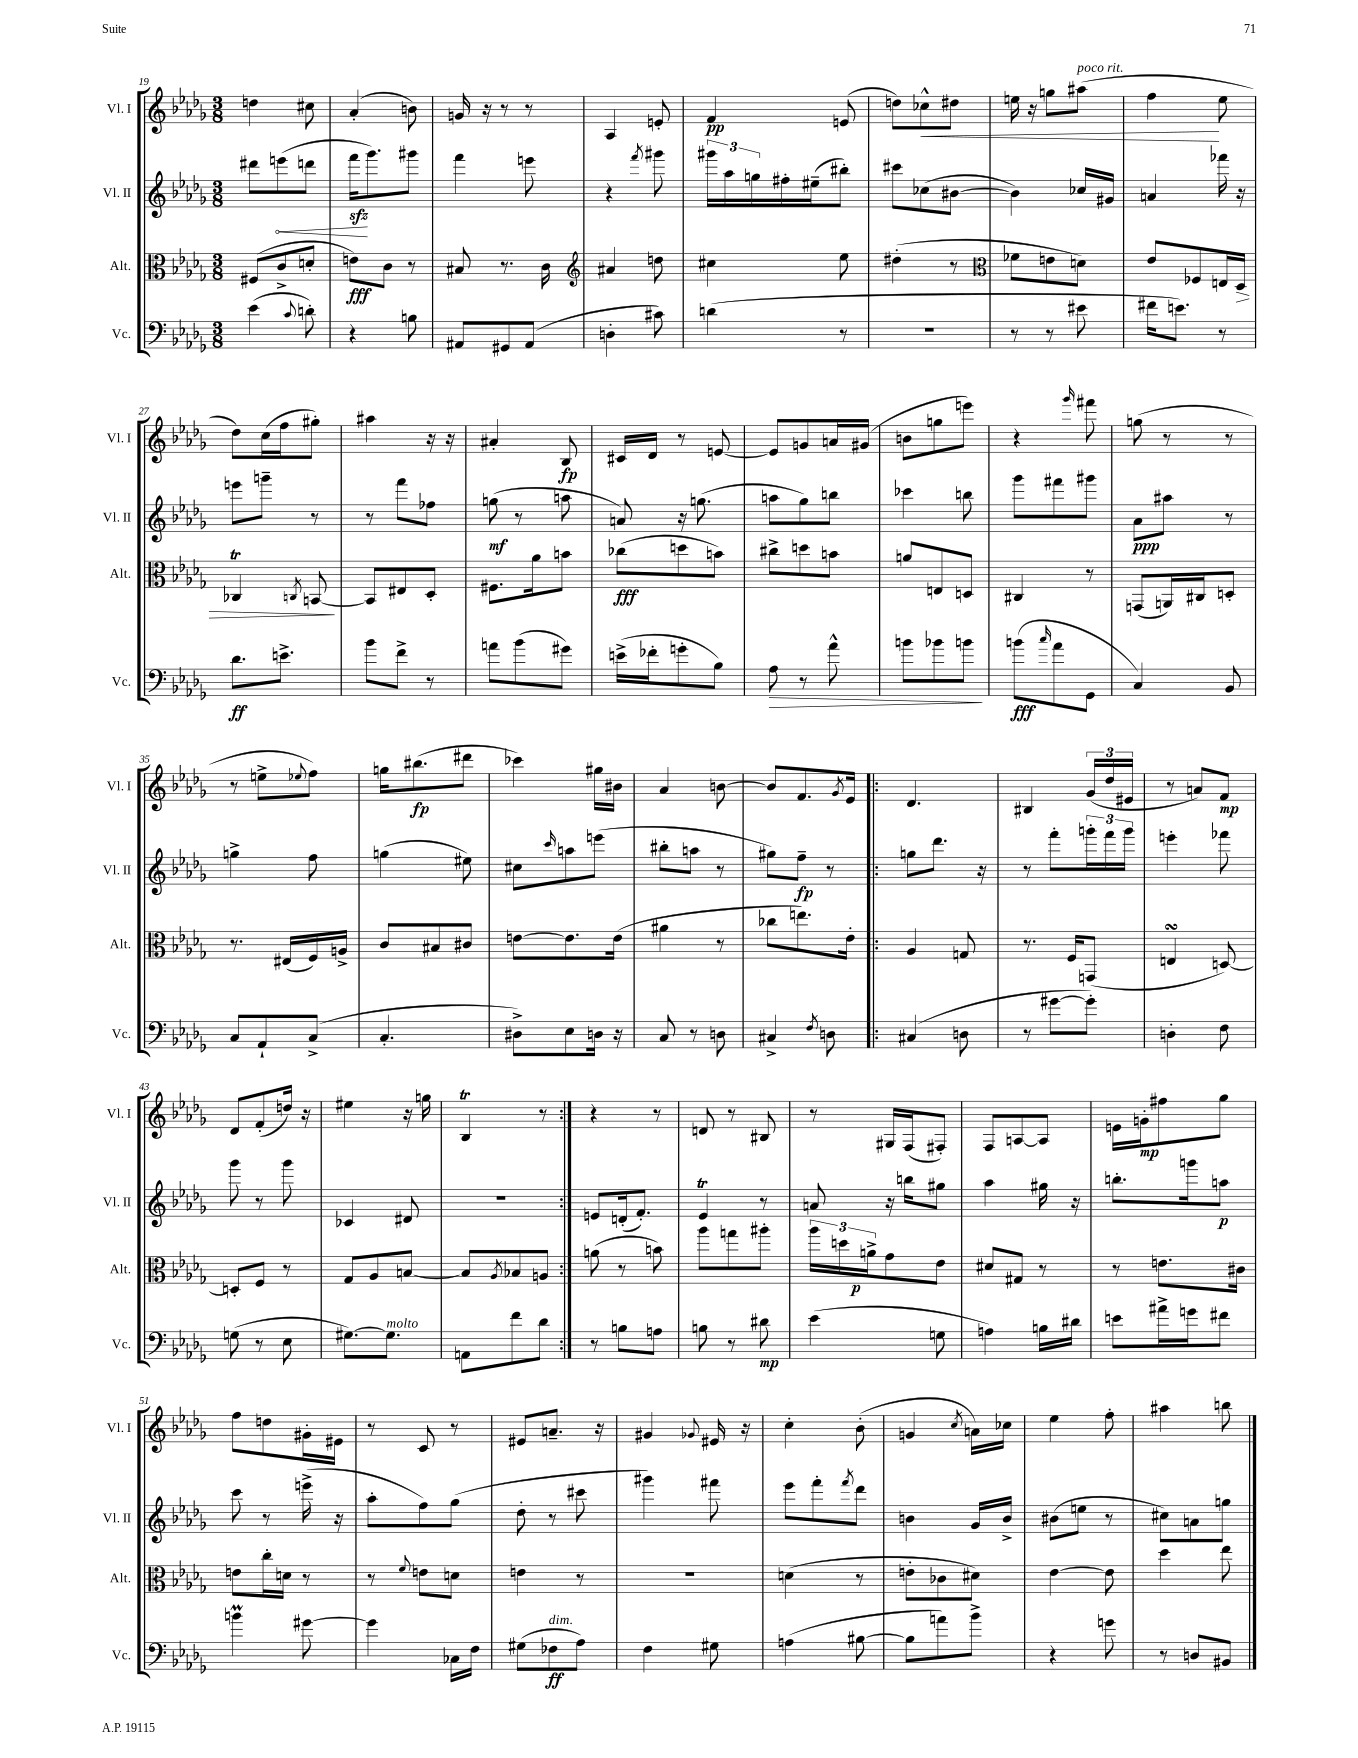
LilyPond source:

<<
\new StaffGroup <<
\new Staff = "s0" \with { instrumentName = "Vl. I" shortInstrumentName = "Vl. I" } {
    \clef treble \key des \major \numericTimeSignature \time 3/8
    d''4 cis''8 |
    aes'4-.( b'8) |
    g'16 r16 r8 r8 |
    aes4 e'8-. |
    f'4\pp e'8( |
    d''8) ces''8-^\< dis''8 |
    e''16 r16 g''8 ais''8^\markup { \italic "poco rit." }( |
    f''4\! ees''8 |
    des''8) c''16( f''16 gis''8-.) |
    ais''4 r16 r16 |
    ais'4-. bes8\fp |
    cis'16 des'16 r8 e'8~ |
    e'8 g'8 a'16 gis'16( |
    b'8 g''8 e'''8) |
    r4 \grace { ges'''16 } fis'''8 |
    g''8( r8 r8 |
    r8 e''8-> \appoggiatura { ees''8 } f''8) |
    g''16 bis''8.\fp( dis'''8 |
    ces'''4) gis''16 bis'16 |
    aes'4 b'8~ |
    b'8 f'8. \acciaccatura { ges'8 } ees'16 |
    \repeat volta 2 { des'4. |
    bis4 \tuplet 3/2 { ges'16( des''16 eis'16 } |
    r8 a'8) f'8\mp |
    des'8 f'8-.( d''16) r16 |
    eis''4 r16 g''16 |
    bes4\trill r8 | }
    r4 r8 |
    d'8 r8 bis8 |
    r8 gis16 f16( fis8-.) |
    f8 a8~ a8 |
    e'16 g'16-.\mp fis''8 ges''8 |
    f''8 d''8 gis'16-. eis'16 |
    r8 c'8 r8 |
    eis'8 a'8.-- r16 |
    gis'4 \appoggiatura { ges'8 } eis'16 r16 |
    c''4-. bes'8-.( |
    g'4 \acciaccatura { c''8 } a'16) ces''16 |
    ees''4 f''8-. |
    ais''4 b''8 \bar "|." |
}
\new Staff = "s1" \with { instrumentName = "Vl. II" shortInstrumentName = "Vl. II" } {
    \clef treble \key des \major \numericTimeSignature \time 3/8
    dis'''8 \once \override Hairpin.circled-tip = ##t e'''8\<( d'''8 |
    f'''16\sfz\! ges'''8.) gis'''8 |
    f'''4 e'''8 |
    r4 \acciaccatura { f'''8 } gis'''8 |
    \tuplet 3/2 { gis'''16 aes''16 g''16 } fis''16-. eis''16--( bis''8-.) |
    cis'''8 ces''8( bis'8~ |
    bis'4) ces''16 gis'16 |
    a'4 fes'''16 r16 |
    e'''8 g'''8-- r8 |
    r8 f'''8 fes''8 |
    g''8\mf( r8 a''8 |
    a'8) r16 g''8.( |
    a''8 ges''8) b''8 |
    ces'''4 b''8 |
    ges'''8 fis'''8 gis'''8 |
    aes'8\ppp ais''8 r8 |
    g''4-> f''8 |
    g''4( eis''8) |
    cis''8 \grace { c'''16 } a''8 e'''8( |
    bis''8-. a''8 r8 |
    gis''8) f''8--\fp r8 |
    \repeat volta 2 { g''8 des'''8. r16 |
    r8 f'''8-. \tuplet 3/2 { g'''16-. f'''16 g'''16 } |
    e'''4-. fes'''8 |
    ges'''8 r8 ges'''8 |
    ces'4 dis'8 |
    R4. | }
    e'8 d'16-.( f'8.-.) |
    ees'4\trill r8 |
    a'8 r16 b''16 gis''8 |
    aes''4 gis''16 r16 |
    b''8.-. g'''16 a''8\p |
    c'''8 r8 e'''16->( r16 |
    aes''8-. f''8) ges''8( |
    des''8-. r8 cis'''8 |
    gis'''4) fis'''8 |
    ees'''8 f'''8-. \acciaccatura { f'''8 } des'''8 |
    b'4 ges'16 b'16-> |
    bis'8( e''8 r8 |
    cis''8) a'8 g''8 \bar "|." |
}
\new Staff = "s2" \with { instrumentName = "Alt." shortInstrumentName = "Alt." } {
    \clef alto \key des \major \numericTimeSignature \time 3/8
    fis8( c'8-> d'8-. |
    e'8\fff) c'8 r8 |
    bis8 r8. c'16 |
    \clef treble ais'4 d''8 |
    cis''4 ees''8 |
    dis''4-.( r8 |
    \clef alto fes'8 e'8 d'8) |
    ees'8 fes8 e16 des16\> |
    ces4\trill \acciaccatura { c8 } b,8~\! |
    b,8 eis8 des8-. |
    fis8. aes'16 b'8 |
    ces''8\fff( d''8 b'8) |
    cis''8-> d''8 b'8 |
    a'8 e8 d8 |
    cis4 r8 |
    g,8( a,16) cis16 d8-. |
    r8. eis16( f16) a16-> |
    c'8 bis8 cis'8 |
    e'8~ e'8. e'16( |
    ais'4 r8 |
    ces''8 e''8.) ees'16-. |
    \repeat volta 2 { aes4 g8 |
    r8. f16 g,8( |
    e4\turn d8~) |
    d8-. f8 r8 |
    ges8 aes8 b8~ |
    b8 \acciaccatura { aes8 } bes8 a8 | }
    a'8( r8 b'8) |
    aes''8 g''8 ais''8-. |
    \tuplet 3/2 { aes''16 d''16 a'16->\p } ges'8 ees'8 |
    dis'8 gis8 r8 |
    r8 e'8. cis'16 |
    e'8 c''16-. d'16 r8 |
    r8 \appoggiatura { f'8 } e'8 d'8 |
    e'4 r8 |
    R4. |
    d'4( r8 |
    e'8-. ces'8 dis'8) |
    ees'4~ ees'8 |
    des''4 ees''8 \bar "|." |
}
\new Staff = "s3" \with { instrumentName = "Vc." shortInstrumentName = "Vc." } {
    \clef bass \key des \major \numericTimeSignature \time 3/8
    ees'4( \appoggiatura { c'8 } d'8-.) |
    r4 b8 |
    ais,8 gis,8 ais,8( |
    d4-. cis'8) |
    d'4( r8 |
    R4. |
    r8 r8 eis'8 |
    fis'16 e'8.) r8 |
    des'8.\ff e'8.-> |
    bes'8 f'8-> r8 |
    a'8 bes'8( gis'8) |
    e'16->( fes'16-. g'8-. bes8) |
    aes8\> r8 aes'8-^ |
    b'8 bes'8 b'8\! |
    b'8\fff( \grace { c''16 } aes'8 ges,8 |
    c4) bes,8 |
    c8 aes,8-! c8->( |
    c4.-. |
    dis8->) ees8 d16 r16 |
    c8 r8 d8 |
    cis4-> \acciaccatura { f8 } d8 |
    \repeat volta 2 { cis4( d8 |
    r8 gis'8~ gis'8-.) |
    d4-. f8 |
    g8( r8 ees8 |
    gis8.~) gis8.^\markup { \italic "molto" } |
    a,8 f'8 des'8 | }
    r8 b8 a8 |
    b8 r8 dis'8\mp |
    ees'4( g8 |
    a4) b16 dis'16 |
    e'8 ais'16-> g'16 fis'8 |
    b'4\prall gis'8~ |
    gis'4 ces16 f16 |
    gis8( fes8\ff^\markup { \italic "dim." } aes8) |
    f4 gis8 |
    a4( bis8~ |
    bis8 a'8) bes'8-> |
    r4 g'8 |
    r8 d8 bis,8 \bar "|." |
}
>>
>>
\layout { \context { \Score currentBarNumber = #19 } }
